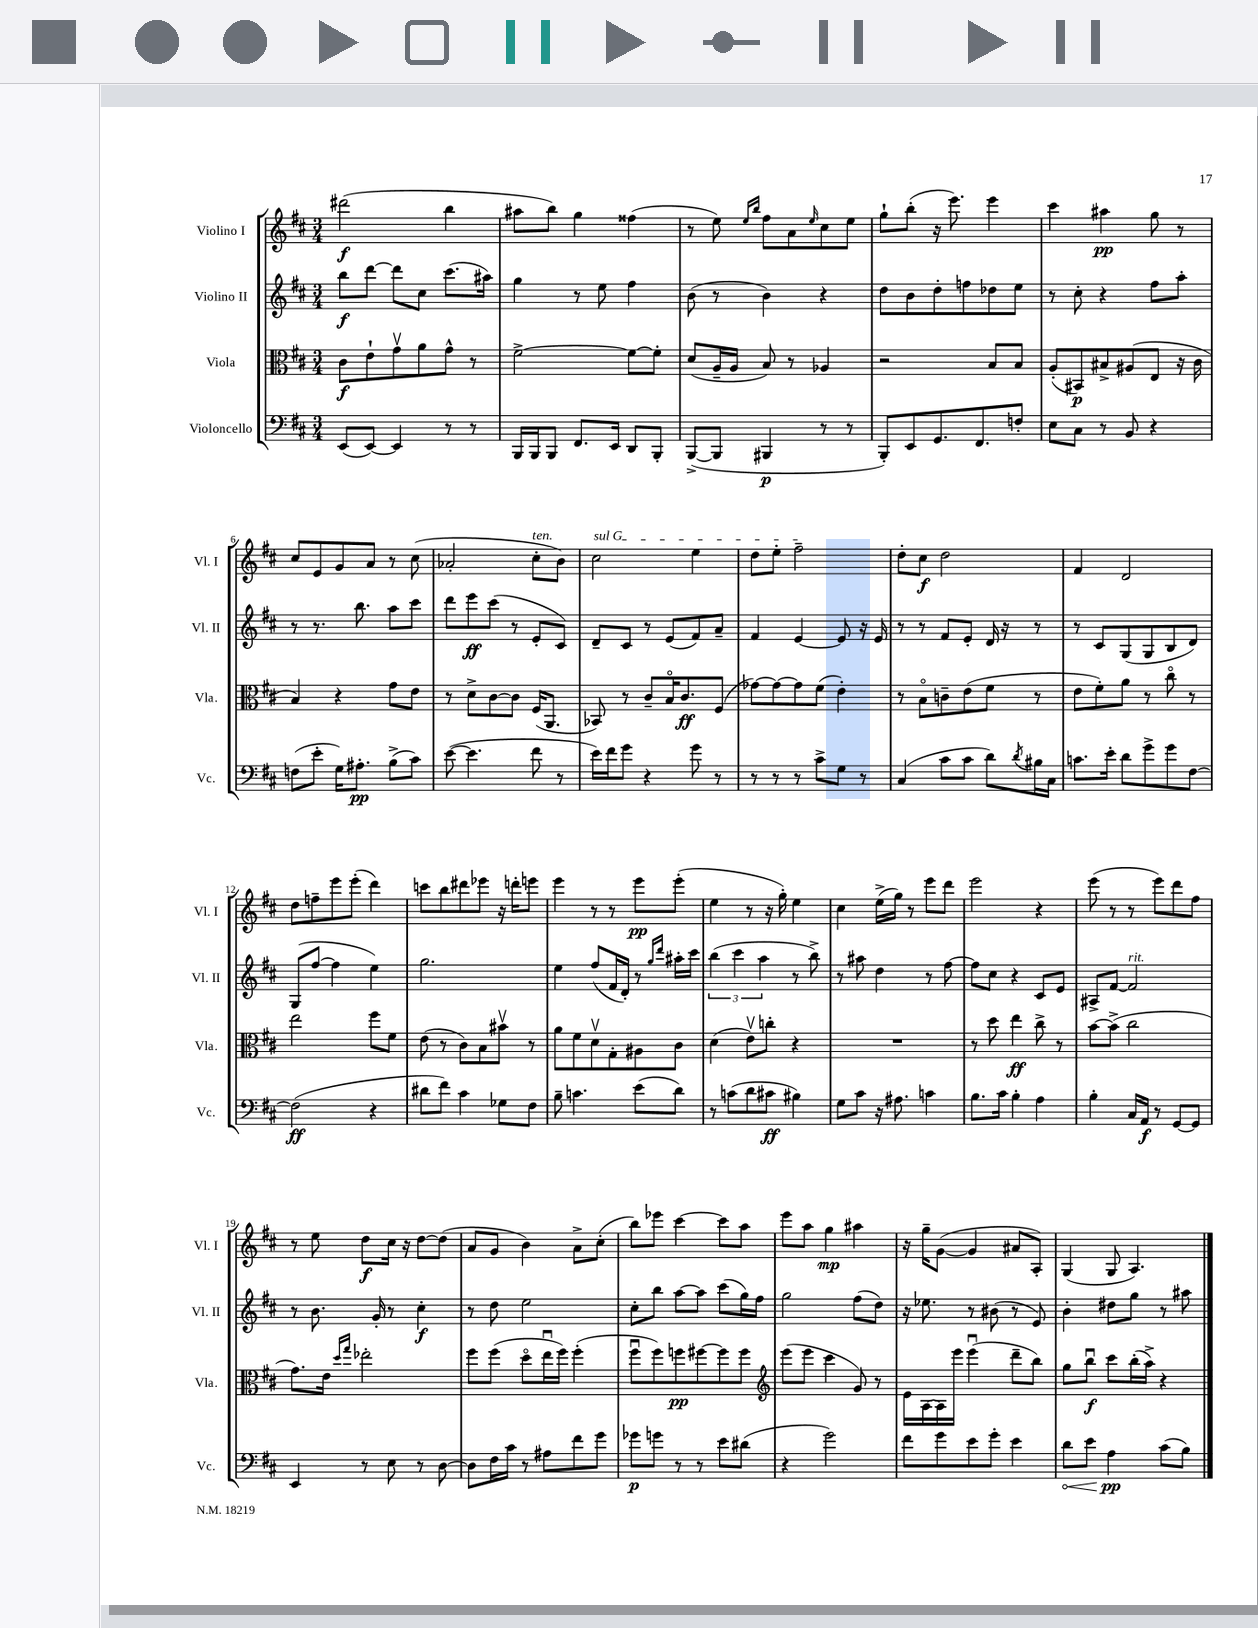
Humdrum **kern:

**kern	**kern	**kern	**kern
*staff4	*staff3	*staff2	*staff1
*clefF4	*clefC3	*clefG2	*clefG2
*k[f#c#]	*k[f#c#]	*k[f#c#]	*k[f#c#]
*M3/4	*M3/4	*M3/4	*M3/4
(8EE/L	8c#\L	8bb\L	(2ddd#\
[8EE/J)	8e`\	[8ddd\J	.
4EE/]	8gv\	8ddd\]L	.
.	8a\	8cc#\J	.
8r	8g^^\J	(8.ccc#\L	4bb\
8r	8r	.	.
.	.	16aa#\Jk)	.
=	=	=	=
16BBB/LL	[2f#^\	4gg\	8aa#\L
16BBB/J	.	.	.
8BBB/J	.	.	8bb\J)
8.FF#/L	.	8r	4gg\
.	.	8ee\	.
16EE/Jk	.	.	.
8DD/L	8f#\_L	4ff#\	(4ff##\
8BBB'/J	8f#'\]J	.	.
=	=	=	=
([8BBB^/L	(8d/L	(8b\	8r
8BBB/]J	16A~/L	8r	8ee\)
.	16A/JJ	.	.
.	.	.	16qqee/LL
.	.	.	16qqbb/JJ
4BBB#/	8B/)	4b\)	8ff#\L
.	8r	.	8a\
.	.	.	16qqee/
8r	4A-/	4r	8cc#\
8r	.	.	8ee\J
=	=	=	=
8BBB'/L)	2r	8dd\L	8gg`\L
8EE/	.	8b\	(8bb'\J
8.GG/	.	8dd'\	16r
.	.	.	8.eee\)
.	.	8ff\	.
8.FF#/	.	.	.
.	8B/L	8dd-\	4eee\
8F'/J	8B/J	8ee\J	.
=	=	=	=
8E\L	(8A'/L	8r	4ccc#\
8C#\J	8BB#/)	8cc#'\	.
8r	8B#^/	4r	4aa#\
8BB/	(8A#/	.	.
4r	8E/J	8ff#\L	8gg\
.	16r	8aa'\J	8r
.	16c#\	.	.
=	=	=	=
(8F\L	4B/)	8r	8cc#/L
8e'\J	.	8.r	8e/
16G\LK)	4r	.	8g/
8.A#'\J	.	8.bb\	.
.	.	.	8a/J
(8B^\L	8g\L	8aa\L	8r
8c#\J)	8e\J	8ccc#\J	(8cc#\
=	=	=	=
([8e\	8r	8ddd\L	2a-'/
4.e\]	8d^\L	8eee\	.
.	[8c#\	(8ccc#\J	.
.	8c#\]J	8r	.
8f#\	(16F#/LK	8e'/L	8cc#'\L
.	8.AA/J	.	.
8r	.	8c#/J)	8b\J)
=	=	=	=
16e\LL)	8BB-/)	8d~/L	2cc#\
16f#\J	.	.	.
8g\J	8r	8c#/J	.
4r	8c#~/L	8r	.
.	16Bo/K	(8e/L	.
.	8.c#/	.	.
8g\	.	8f#/)	4ee\
8r	(8F#/J	8a~/J	.
=	=	=	=
8r	[8g-\L)	4f#/	8dd\L
8r	8g-\_	.	8ee'\J
8r	8g-\]	[4e/	2ff#~\
8c#^\L	(8f#\J	.	.
8G\J	4e'\)	8e/]	.
8r	.	16r	.
.	.	16e/	.
=	=	=	=
(4C#/	8r	8r	8dd'\L
.	8Bo\L	8r	8cc#\J
8c#\L	8c~\	8f#/L	2dd\
8c#\J	(8e\	8e'/J	.
8d\L)	8f#\J	16d/	.
.	.	16r	.
8qd/	.	.	.
16B#\L	8r	8r	.
16C#\JJ	.	.	.
=	=	=	=
8.c\L	8e\L	8r	4f#/
.	8f#'\)	8c#/L	.
16e'\Jk	.	.	.
8d\L	8a\J	(8G/	2d/
8g^\	8r	8G/	.
8g\	8cc#o\	8B/	.
[8F#\J	8r	8d/J)	.
=	=	=	=
(2F#\]	2ee\	(8G/L	8dd\L
.	.	[8ff#/J	8ff~\
.	.	4ff#\]	8eee\
.	.	.	(8eee'\J
4r	8ff#\L	4ee\)	4ddd\)
.	8f#\J	.	.
=	=	=	=
8d#\L	(8e\	2.gg\	8ccc\L
8f#\J)	8r	.	8bb\
4c#\	8c#\L)	.	8ddd#\
.	8B\	.	8eee-\J
8G-\L	8b#v\J	.	16r
.	.	.	16ddd'\LK
8F#\J	8r	.	8eee\J
=	=	=	=
8B~\	8a\L	4ee\	4eee\
4.c\	8f#\	.	.
.	8dv\	(8ff#/L	8r
.	8G'\	16f#/L	8r
.	.	16d'/JJ)	.
(8e\L	8A#\	8r	8eee\L
.	.	16qqgg/LL	.
.	.	16qqddd/JJ	.
8d\J)	8c#\J	16aa#'\LL	(8eee'\J
.	.	16ccc#\JJ	.
=	=	=	=
8r	(4d\	(6bb\	4ee\
(8c\L	.	.	.
.	.	6ccc#\	.
8d\	8ev\L)	.	8r
.	.	6aa\	.
8c#\J	8cc'\J	.	16r
.	.	.	16gg'\)
4B#\)	4r	8r	4ee\
.	.	8bb^\)	.
=	=	=	=
8G\L	2.r	8r	4cc#\
8c#\J	.	8aa#\	.
16r	.	4dd\	(16ee^\LL
8.A#\	.	.	16gg\JJ)
.	.	.	8r
4c\	.	8r	8eee\L
.	.	[8ff#\	8ddd\J
=	=	=	=
8.B\L	8r	8ff#\]L	2eee\
.	8dd\	8cc#\J	.
16c#\Jk	.	.	.
4B'\	4ee\	4r	.
4A\	8cc#^\	8c#/L	4r
.	8r	8e/J	.
=	=	=	=
4B'\	[8b\L	8A#^/L	(8eee\
.	(8b^\]J	[8f#/J	8r
16C#/LL	2cc#\	2f#/]	8r
16AA/JJ	.	.	.
8r	.	.	8eee\L)
[8GG/L	.	.	8ddd\
8GG/]J	.	.	8ff#\J
=	=	=	=
4EE/	8.g\L)	8r	8r
.	.	8.b\	8ee\
.	16e\Jk	.	.
.	16qqdd/LL	.	.
.	16qqgg/JJ	.	.
8r	2ee-'\	.	8dd\L
.	.	16g'/	.
8E\	.	8r	16cc#\Jk
.	.	.	16r
8r	.	4cc#'\	[8dd\L
[8D\	.	.	(8dd\]J
=	=	=	=
8D\]L	8ff#\L	8r	8a/L
16F#\L	(8ff#\J	8dd\	8g/J
16c#\JJ	.	.	.
8r	8ddo\L	2ee\	4b\)
8A#\L	16eeu\L	.	.
.	16ff#\JJ)	.	.
8f#\	(4ff#'\	.	8a^\L
8g\J	.	.	(8cc#'\J
=	=	=	=
8g-\L	8ff#u\L	8cc#'\L	8bb\L)
8g\J	8ff#\)	8bb\J	8eee-\J
8r	8ff\	[8aa\L	[4ccc#\
8r	[8ff#\	8aa\]J	.
8e\L	8ff#\]	(8ccc#\L	8ccc#\]L
(8d#\J	8ff#\J	16gg\L)	8aa\J
.	.	16ff#\JJ	.
=	=	=	=
*	*clefG2	*	*
4r	(8eee\L	2gg\	8eee\L
.	8eee\J	.	8aa\J
2g\)	4ccc#\	.	4gg\
.	8g/)	(8ff#\L	4aa#\
.	8r	8dd\J)	.
=	=	=	=
8f#\L	16e\LL	16r	16r
.	[16A\	8.ee-\	16gg~\LK
8g\	16A\]	.	([8g\J
.	16eee\JJ	.	.
8e\	(4eeeu\	8r	4g/]
8g'\J	.	(8b#\	.
4e\	8ddd~\L	8r	8a#/L
.	8bb\J)	8e/)	8A'/J)
=	=	=	=
8d\L	8gg\L	4b'\	(4G/
8e\J	8bbu\J	.	.
4A\	8ccc#\L	8dd#\L	8G/
.	(16bb'\L	8gg\J	4.A/)
.	16aa^\JJ)	.	.
(8c#\L	4r	8r	.
8B\J)	.	8aa#\	.
==	==	==	==
*-	*-	*-	*-
